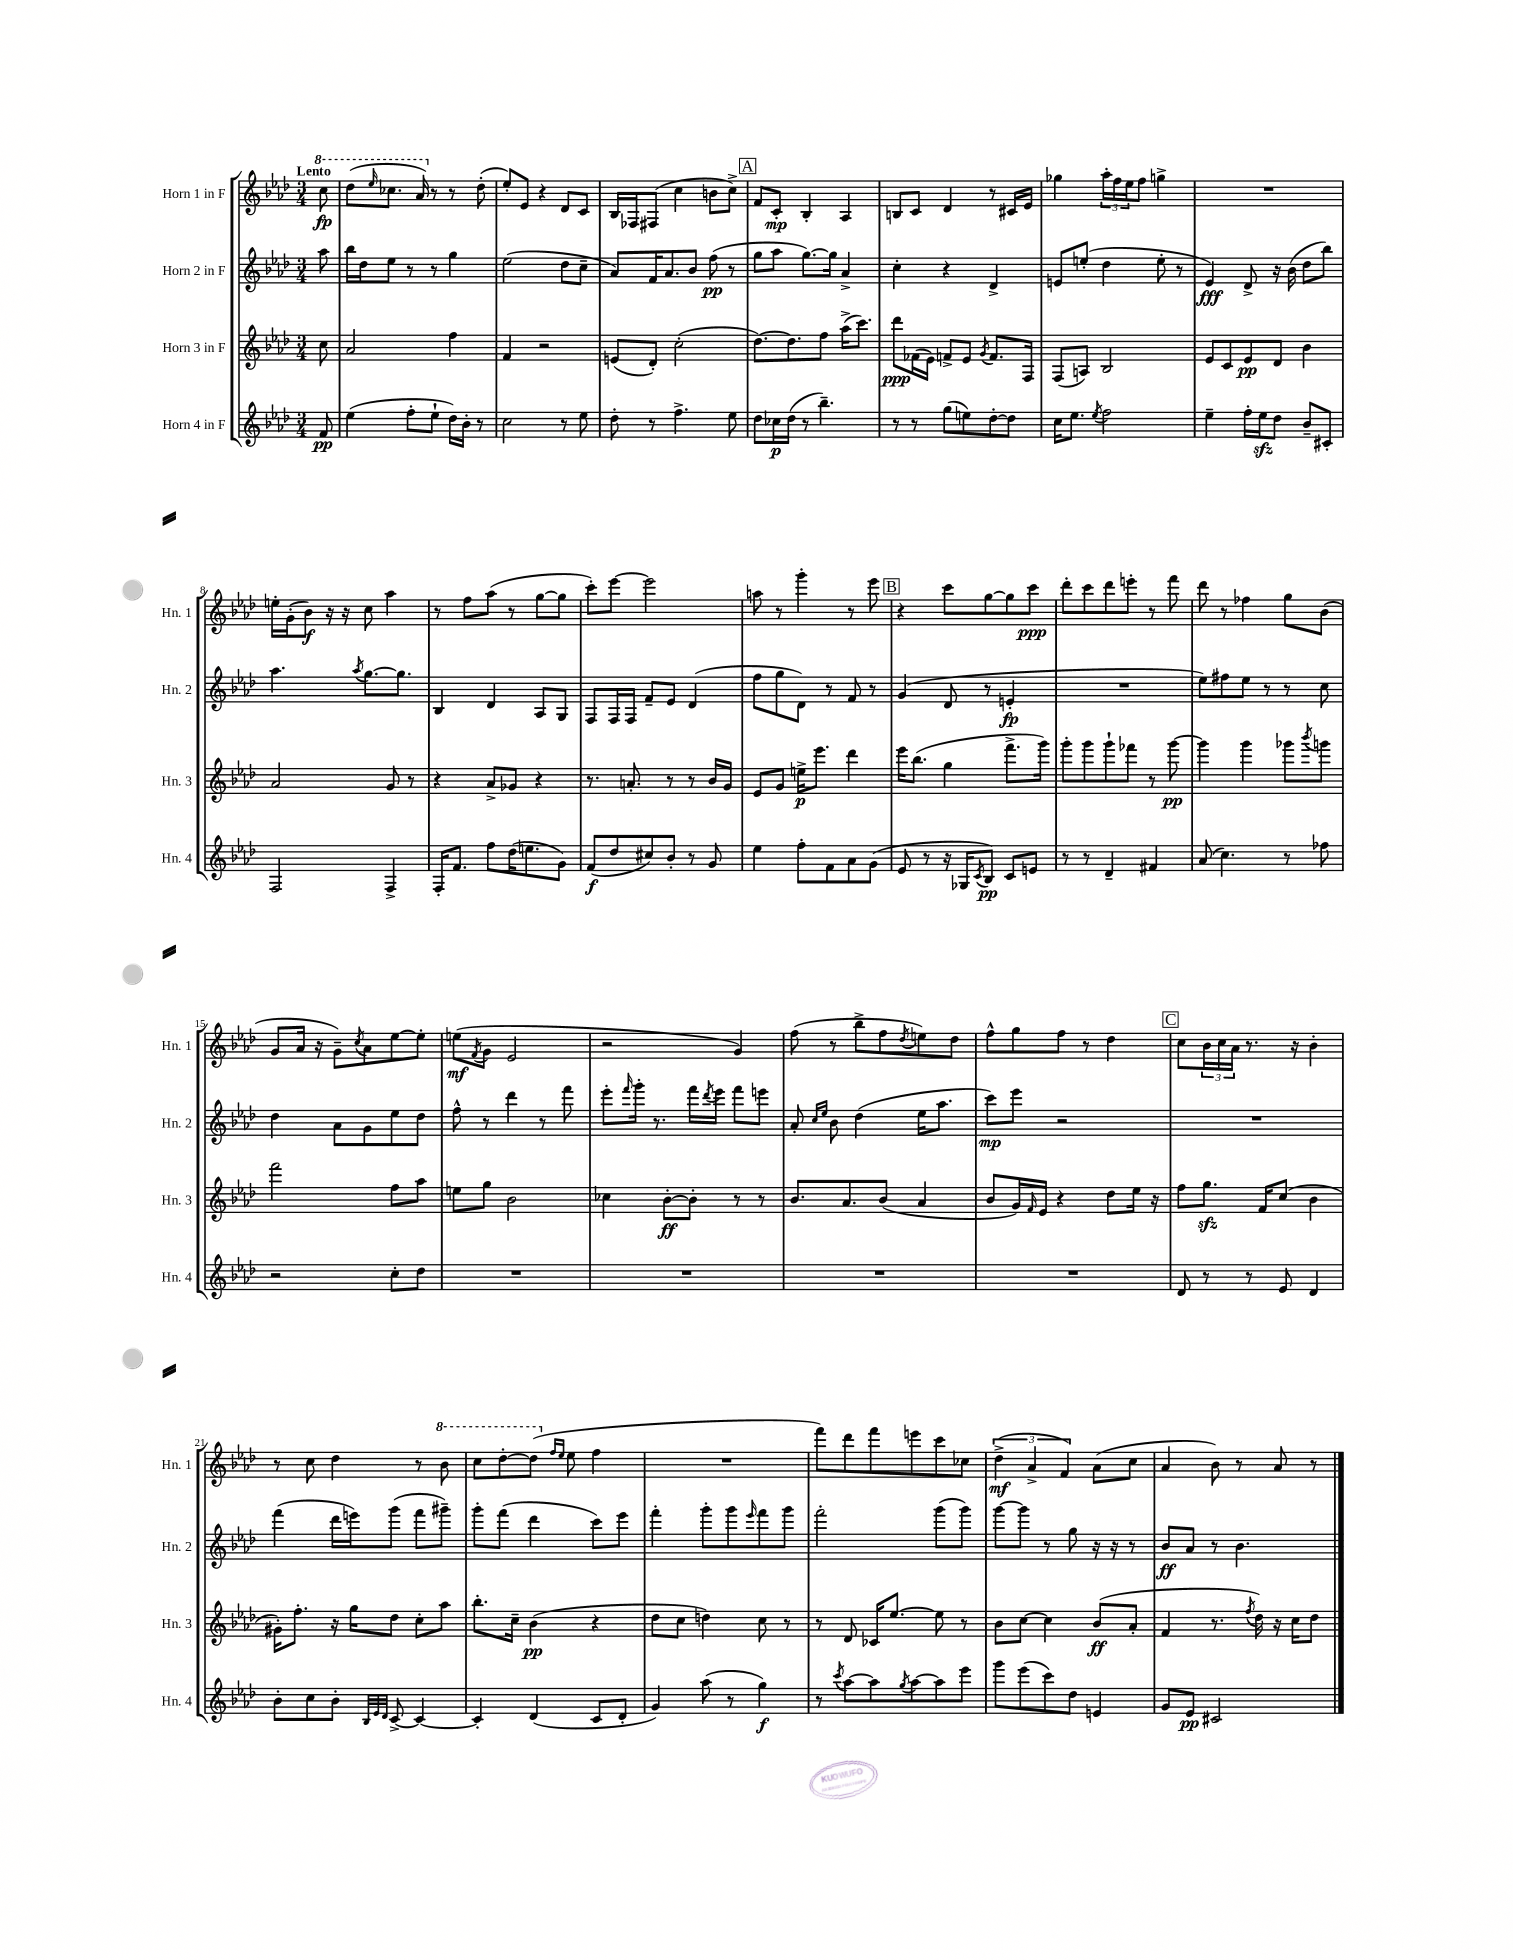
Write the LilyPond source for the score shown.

<<
\new StaffGroup <<
\new Staff = "s0" \with { instrumentName = "Horn 1 in F" shortInstrumentName = "Hn. 1" } {
    \clef treble \key aes \major \numericTimeSignature \time 3/4 \partial 8 \tempo "Lento"
    \ottava #1 c'''8\fp |
    des'''8( \grace { ees'''16 } ces'''8. aes''16) \ottava #0 r8 r8 des''8-.( |
    ees''8-.) ees'8 r4 des'8 c'8 |
    bes16 fes16 fis8( c''4 b'8 c''8->) |
    \mark \markup { \box "A" } f'8 c'8-.\mp bes4-. aes4 |
    b8 c'8 des'4 r8 cis'16 ees'16 |
    ges''4 \tuplet 3/2 { aes''16-. f''16 ees''16 } f''8 g''4-> |
    R2. |
    e''16-. g'16-.( bes'8\f) r16 r16 c''8 aes''4 |
    r8 f''8 aes''8( r8 g''8~ g''8 |
    c'''8-.) ees'''8~ ees'''2 |
    a''8 r8 g'''4-. r8 ees'''8 |
    \mark \markup { \box "B" } r4 c'''8 g''8~ g''8 c'''8\ppp |
    des'''8-. c'''8 des'''8 e'''8-. r8 f'''8 |
    des'''8 r8 fes''4 g''8 bes'8( |
    g'8 aes'16 r16 g'8--) \acciaccatura { c''8 } aes'8 ees''8~ ees''8-. |
    e''8\mf( \acciaccatura { f'8 } g'8 ees'2 |
    r2 g'4) |
    f''8( r8 bes''8-> f''8 \acciaccatura { des''8 } e''8) des''8 |
    f''8-^ g''8 f''8 r8 des''4 |
    \mark \markup { \box "C" } c''8 \tuplet 3/2 { bes'16 c''16 aes'16 } r8. r16 bes'4-. |
    r8 c''8 des''4 r8 \ottava #1 bes''8 |
    c'''8 des'''8~-. des'''8( \ottava #0 \grace { f''16 ees''16 } ees''8 f''4 |
    R2. |
    f'''8) des'''8 f'''8 e'''8 c'''8 ces''8 |
    \tuplet 3/2 { des''4->\mf( aes'4-> f'4) } aes'8( c''8 |
    aes'4 bes'8) r8 aes'8 r8 \bar "|." |
}
\new Staff = "s1" \with { instrumentName = "Horn 2 in F" shortInstrumentName = "Hn. 2" } {
    \clef treble \key aes \major \numericTimeSignature \time 3/4 \partial 8
    aes''8 |
    bes''16 des''16 ees''8 r8 r8 g''4 |
    ees''2( des''8 c''8-- |
    aes'8) f'16 aes'8. bes'8 f''8\pp( r8 |
    \mark \markup { \box "A" } g''8 aes''8 g''8.~) g''16 aes'4-> |
    c''4-. r4 des'4-> |
    e'8 e''8-.( des''4 e''8-. r8 |
    ees'4\fff) des'8-> r16 bes'16( des''8 bes''8) |
    aes''4. \acciaccatura { aes''8 } g''8.~ g''8. |
    bes4 des'4 aes8 g8 |
    f8 f16 f16 f'8-- ees'8 des'4( |
    f''8 g''8 des'8) r8 f'8 r8 |
    \mark \markup { \box "B" } g'4( des'8 r8 e'4-.\fp |
    R2. |
    ees''8) fis''8 ees''8 r8 r8 c''8 |
    des''4 aes'8 g'8 ees''8 des''8 |
    f''8-^ r8 des'''4 r8 f'''8 |
    ees'''8-. \grace { f'''16 } g'''16-. r8. f'''16 \acciaccatura { des'''8 } ees'''16 f'''8 e'''8 |
    aes'8-. \grace { c''16 ees''16 } bes'8 des''4( ees''16 aes''8. |
    c'''8\mp) ees'''8 r2 |
    \mark \markup { \box "C" } R2. |
    f'''4( des'''16 e'''16) g'''8( f'''8 gis'''8--) |
    g'''8-. f'''8( des'''4 c'''8) ees'''8 |
    f'''4-. g'''8-. g'''8 \grace { ees'''16 } f'''8 g'''8 |
    f'''2-. g'''8( g'''8) |
    g'''8~ g'''8 r8 g''8 r16 r16 r8 |
    bes'8\ff aes'8 r8 bes'4. \bar "|." |
}
\new Staff = "s2" \with { instrumentName = "Horn 3 in F" shortInstrumentName = "Hn. 3" } {
    \clef treble \key aes \major \numericTimeSignature \time 3/4 \partial 8
    c''8 |
    aes'2 f''4 |
    f'4 r2 |
    e'8( des'8-.) c''2-.( |
    \mark \markup { \box "A" } des''8.~) des''8. f''8 aes''16->( c'''8.) |
    des'''8\ppp fes'16( ees'16) f'8-> ees'8 \acciaccatura { g'8 } f'8. f16 |
    f8( a8) bes2 |
    ees'8 c'8 ees'8\pp des'8 bes'4 |
    aes'2 g'8 r8 |
    r4 aes'8-> ges'8 r4 |
    r8. a'8.-. r8 r8 bes'16 g'16 |
    ees'8 g'8 e''16->\p ees'''8. des'''4 |
    \mark \markup { \box "B" } ees'''16 bes''8.( g''4 f'''8.-> g'''16) |
    g'''8-. g'''8 g'''8-! fes'''8 r8 g'''8~\pp |
    g'''4 g'''4 ges'''8 \acciaccatura { bes'''8 } g'''8 |
    f'''2 f''8 aes''8 |
    e''8 g''8 bes'2 |
    ces''4 bes'8~-.\ff bes'8-. r8 r8 |
    bes'8. aes'8. bes'8( aes'4 |
    bes'8 g'16) \grace { f'16 } ees'16 r4 des''8 ees''16 r16 |
    \mark \markup { \box "C" } f''8 g''8.\sfz f'16 c''8( bes'4 |
    gis'16-.) f''8.-. r16 g''16 des''8 c''8-. aes''8 |
    bes''8.-. c''16-- bes'4\pp( r4 |
    des''8 c''8 d''4) c''8 r8 |
    r8 des'8 ces'16 ees''8.~ ees''8 r8 |
    bes'8 c''8~ c''4 bes'8\ff( aes'8-. |
    f'4 r8. \acciaccatura { f''8 } des''16) r16 c''16 des''8 \bar "|." |
}
\new Staff = "s3" \with { instrumentName = "Horn 4 in F" shortInstrumentName = "Hn. 4" } {
    \clef treble \key aes \major \numericTimeSignature \time 3/4 \partial 8
    f'8\pp |
    ees''4( f''8-. ees''8-! des''16) bes'16-. r8 |
    c''2 r8 ees''8 |
    des''8-. r8 f''4.-> ees''8 |
    \mark \markup { \box "A" } des''8 ces''16\p des''16( r8 bes''4.--) |
    r8 r8 g''8( e''8) des''8~-. des''8 |
    c''16 ees''8. \acciaccatura { ees''8 } f''2 |
    ees''4-- f''16-. ees''16\sfz des''8 bes'8-- cis'8-. |
    f2 f4-> |
    f16-. f'8. f''8 des''16( e''8. g'8) |
    f'8\f( des''8 cis''8) bes'8-. r8 g'8 |
    ees''4 f''8-. f'8 aes'8 g'8( |
    \mark \markup { \box "B" } ees'8 r8 r16 ges16 \acciaccatura { c'8 } bes8\pp) c'8 e'8 |
    r8 r8 des'4-- fis'4 |
    aes'8( c''4.) r8 fes''8 |
    r2 c''8-. des''8 |
    R2. |
    R2. |
    R2. |
    R2. |
    \mark \markup { \box "C" } des'8 r8 r8 ees'8 des'4 |
    bes'8-. c''8 bes'8-. \grace { bes32 ees'32 des'32 } c'8~-> c'4~ |
    c'4-. des'4( c'8 des'8-. |
    g'4) aes''8( r8 g''4\f) |
    r8 \acciaccatura { c'''8 } aes''8~ aes''8 \acciaccatura { g''8 } aes''8~ aes''8 ees'''8 |
    g'''8 ees'''8( c'''8) des''8 e'4 |
    g'8 ees'8\pp cis'2 \bar "|." |
}
>>
>>
